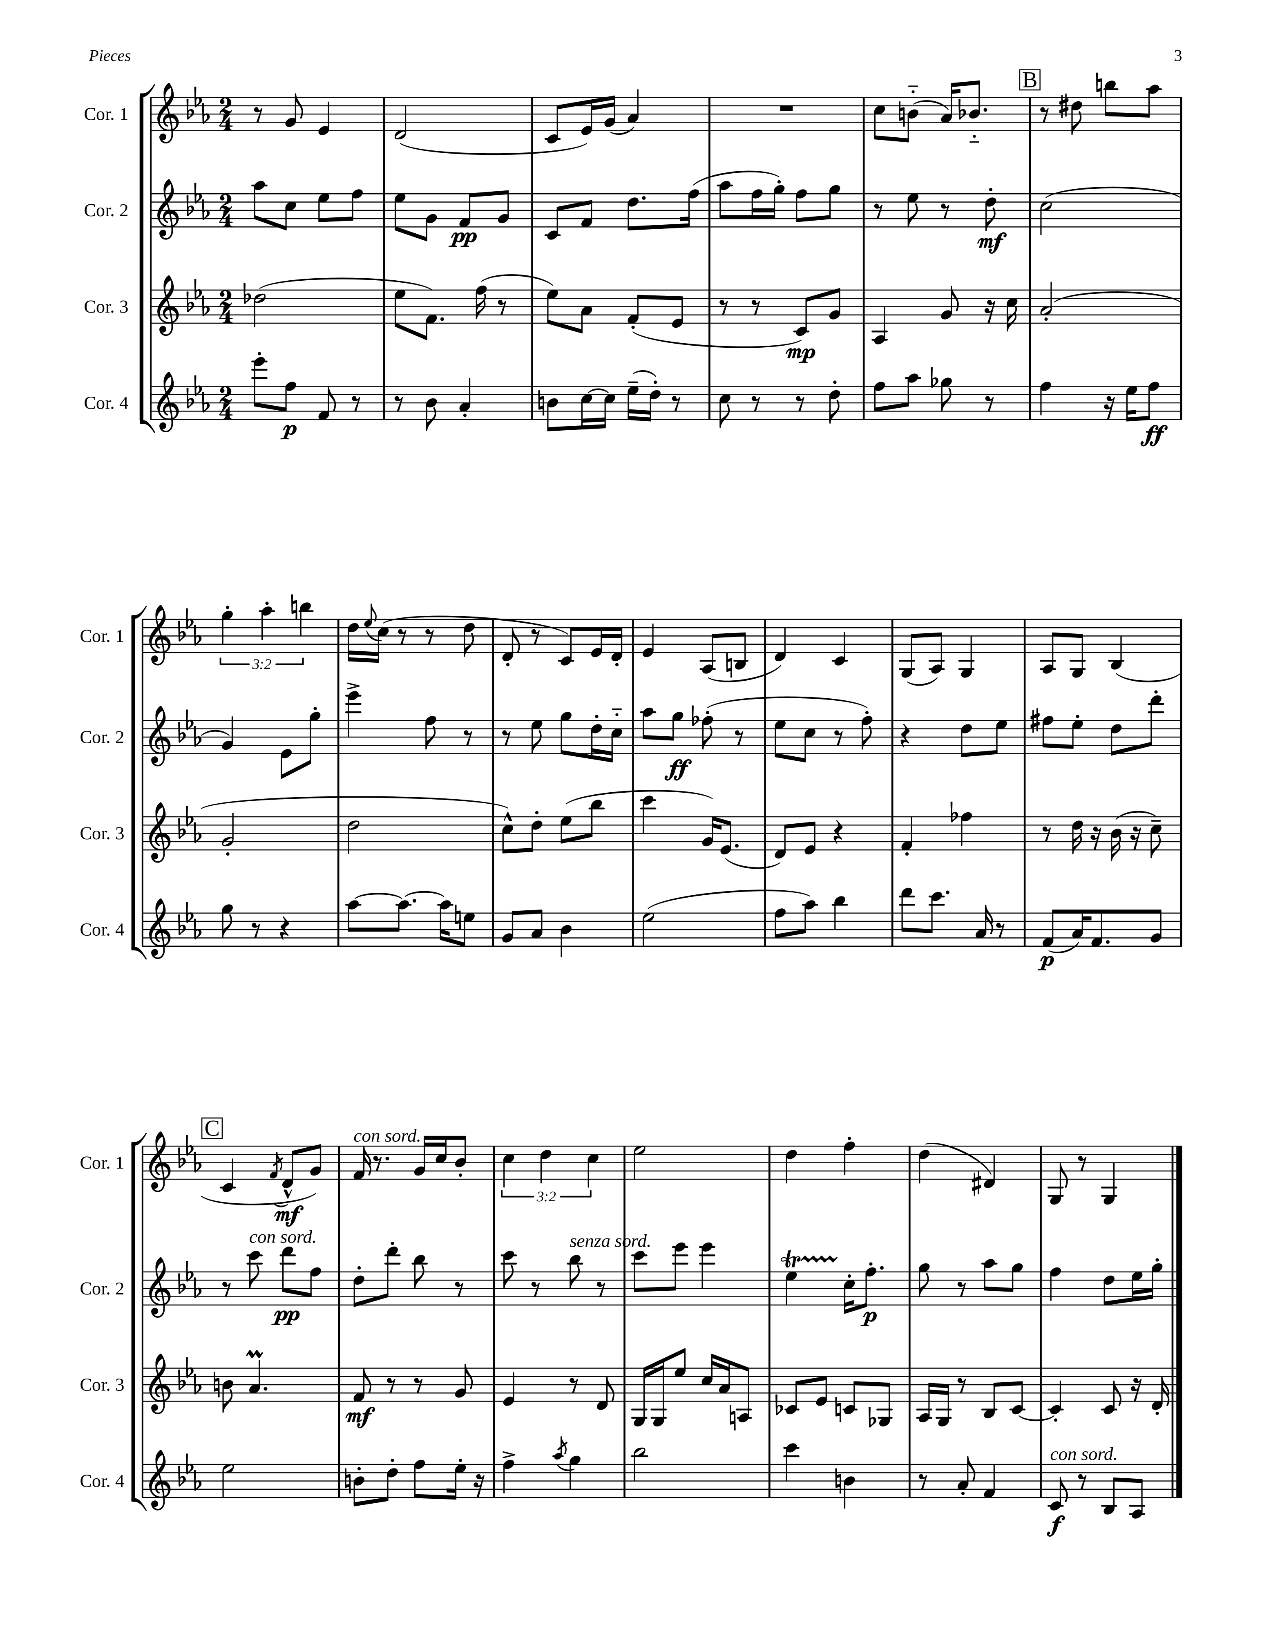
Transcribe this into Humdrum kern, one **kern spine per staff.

**kern	**kern	**kern	**kern
*staff4	*staff3	*staff2	*staff1
*clefG2	*clefG2	*clefG2	*clefG2
*k[b-e-a-]	*k[b-e-a-]	*k[b-e-a-]	*k[b-e-a-]
*M2/4	*M2/4	*M2/4	*M2/4
8eee-'	(2dd-	8aa-	8r
8ff	.	8cc	8g
8f	.	8ee-	4e-
8r	.	8ff	.
=	=	=	=
8r	8ee-	8ee-	(2d
8b-	8.f)	8g	.
4a-'	.	8f	.
.	(16ff	.	.
.	8r	8g	.
=	=	=	=
8b	8ee-)	8c	8c
[16cc	8a-	8f	16e-)
16cc]	.	.	(16g
(16ee-~	(8f'	8.dd	4a-)
16dd')	.	.	.
8r	8e-	.	.
.	.	(16ff	.
=	=	=	=
8cc	8r	8aa-	2r
8r	8r	16ff	.
.	.	16gg')	.
8r	8c)	8ff	.
8dd'	8g	8gg	.
=	=	=	=
8ff	4A-	8r	8cc
8aa-	.	8ee-	(8b'~
8gg-	8g	8r	16a-)
.	.	.	8.b-'~
8r	16r	8dd'	.
.	16cc	.	.
=	=	=	=
4ff	(2a-'	(2cc	8r
.	.	.	8dd#
16r	.	.	8bb
16ee-	.	.	.
8ff	.	.	8aa-
=	=	=	=
8gg	2g'	4g)	6gg'
8r	.	.	.
.	.	.	6aa-'
4r	.	8e-	.
.	.	.	6bb
.	.	8gg'	.
=	=	=	=
[8aa-	2dd	4eee-^	16dd
.	.	.	8qqee-
.	.	.	(16cc
8.aa-_	.	.	8r
.	.	8ff	8r
16aa-]	.	.	.
8ee	.	8r	8dd
=	=	=	=
8g	8cc^^)	8r	8d'
8a-	8dd'	8ee-	8r
4b-	(8ee-	8gg	8c)
.	8bb-	16dd'	16e-
.	.	16cc'~	16d'
=	=	=	=
(2ee-	4ccc	8aa-	4e-
.	.	8gg	.
.	16g)	(8ff-'	(8A-
.	(8.e-	.	.
.	.	8r	8B
=	=	=	=
8ff	8d)	8ee-	4d)
8aa-)	8e-	8cc	.
4bb-	4r	8r	4c
.	.	8ff')	.
=	=	=	=
8ddd	4f'	4r	(8G
8.ccc	.	.	8A-)
.	4ff-	8dd	4G
16a-	.	.	.
8r	.	8ee-	.
=	=	=	=
(8f	8r	8ff#	8A-
16a-)	16dd	8ee-'	8G
8.f	16r	.	.
.	(16b-	8dd	(4B-
.	16r	.	.
8g	8cc~)	8ddd'	.
=	=	=	=
2ee-	8b	8r	4c
.	4.a-	8ccc	.
.	.	.	8qf
.	.	8ddd	8d^^
.	.	8ff	8g)
=	=	=	=
8b'	8f	8dd'	16f
.	.	.	8.r
8dd'	8r	8ddd'	.
8ff	8r	8bb-	16g
.	.	.	16cc
16ee-'	8g	8r	8b-'
16r	.	.	.
=	=	=	=
4ff^	4e-	8ccc	6cc
.	.	8r	.
.	.	.	6dd
8qaa-	.	.	.
4gg	8r	8bb-	.
.	.	.	6cc
.	8d	8r	.
=	=	=	=
2bb-	16G	8ccc	2ee-
.	16G	.	.
.	8ee-	8eee-	.
.	16cc	4eee-	.
.	16a-	.	.
.	8A	.	.
=	=	=	=
4ccc	8c-	4ee-	4dd
.	8e-	.	.
4b	8c	16cc'	4ff'
.	.	8.ff'	.
.	8G-	.	.
=	=	=	=
8r	16A-	8gg	(4dd
.	16G	.	.
8a-'	8r	8r	.
4f	8B-	8aa-	4d#)
.	[8c	8gg	.
=	=	=	=
8c	4c']	4ff	8G
8r	.	.	8r
8B-	8c	8dd	4G
8A-	16r	16ee-	.
.	16d'	16gg'	.
==	==	==	==
*-	*-	*-	*-
